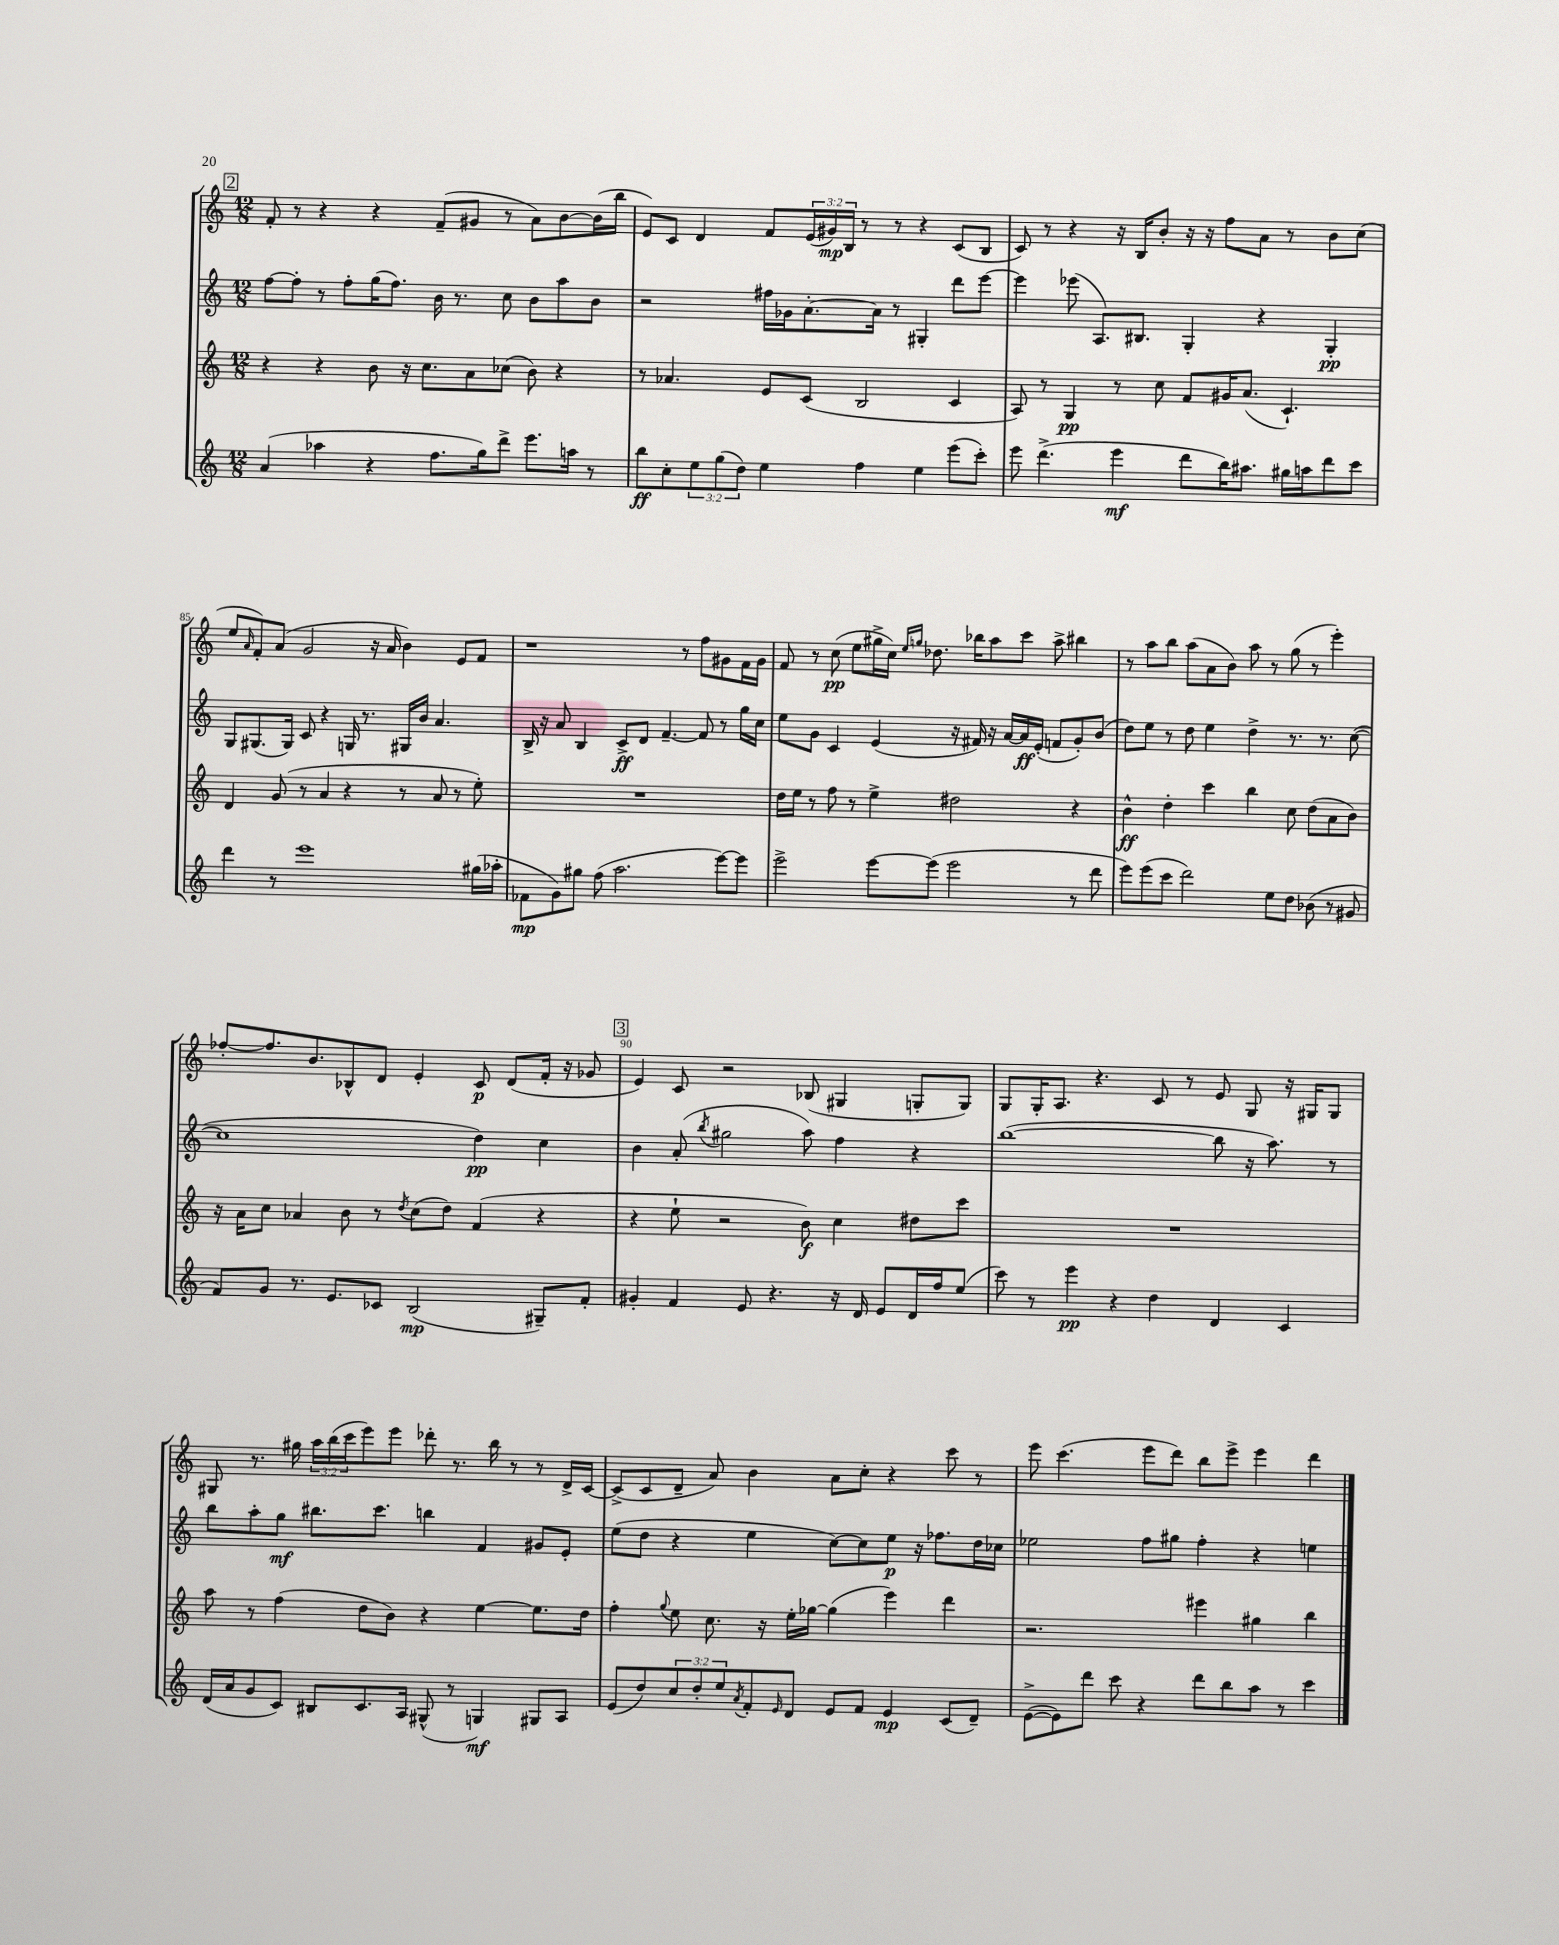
<<
\new StaffGroup <<
\new Staff = "s0" {
    \clef treble \key c \major \numericTimeSignature \time 12/8 \override Staff.TupletNumber.text = #tuplet-number::calc-fraction-text
    \mark \markup { \box "2" } f'8-. r8 r4 r4 f'8--( gis'8 r8 a'8) b'8~ b'16( b''16 |
    e'8) c'8 d'4 f'8 \tuplet 3/2 { e'16( gis'16\mp) b16 } r8 r8 r4 c'8( b8 |
    c'8) r8 r4 r16 b16 b'8-. r16 r16 f''8 a'8 r8 b'8 c''8( |
    e''8 \grace { a'16 } f'8-.) a'8( g'2 r16 a'16 b'4) e'8 f'8 |
    r1 r8 f''8 gis'8 f'16 gis'16 |
    f'8 r8 c''8\pp( e''8 gis''16-> c''16) \grace { e''16 g''16 } des''8. bes''16 a''8 c'''8 a''8-> bis''4 |
    r8 a''8 b''8 a''8( a'8 b'8) a''8 r8 g''8( r8 e'''4-.) |
    fes''8~-. fes''8. b'8. bes8-^ d'8 e'4-. c'8\p d'8( f'16-. r16 ges'8 |
    \mark \markup { \box "3" } e'4) c'8 r2 bes8( gis4 g8-. g8) |
    g8 g16-. a8. r4. c'8 r8 e'8 g8 r16 gis16 gis8 |
    gis8 r8. gis''16 \tuplet 3/2 { a''16 b''16( c'''16 } e'''8) e'''8 des'''8-. r8. b''16 r8 r8 d'16-> c'16~ |
    c'8->( c'8 d'8-- a'8) b'4 a'8 c''8-. r4 c'''8 r8 |
    e'''8 c'''4.( e'''8 d'''8) b''8 e'''8-> e'''4 d'''4 \bar "|." |
}
\new Staff = "s1" {
    \clef treble \key c \major \numericTimeSignature \time 12/8
    \mark \markup { \box "2" } f''8~ f''8-. r8 f''8-. g''16( f''8.) b'16 r8. c''8 b'8 a''8 b'8 |
    r2 fis''16 ges'16 a'8.~-. a'16 r8 gis4-. d'''8 e'''8~ |
    e'''4 ees'''8( a8.) bis8. g4-. r4 g4-.\pp |
    g8 gis8.( gis16) c'8 r4 g16 r8. gis16 b'16 a'4. |
    b16-> r16 a'8 b4 c'8->\ff d'8 f'4.~-- f'8 r8 g''16 c''16 |
    e''8 g'8 c'4 e'4( r16 fis'16) r16 a'16~ a'16\ff e'16-.( f'8 g'8-.) b'8( |
    d''8) e''8 r8 d''8 e''4 d''4-> r8. r8. c''8~( |
    c''1 d''4\pp) c''4 |
    \mark \markup { \box "3" } b'4 a'8-.( \acciaccatura { b''8 } gis''2 a''8) f''4 r4 |
    b''1~( b''8 r16 a''8.) r8 |
    b''8 a''8-. g''8\mf bis''8. c'''8. b''4 f'4 gis'8 e'8-. |
    e''8( d''8 r4 e''4 c''8~) c''8 e''8\p r16 fes''8. d''16 ces''16 |
    ees''2 f''8 gis''8 f''4-. r4 e''4 \bar "|." |
}
\new Staff = "s2" {
    \clef treble \key c \major \numericTimeSignature \time 12/8
    \mark \markup { \box "2" } r4 r4 b'8 r16 c''8. a'8 ces''8( b'8) r4 |
    r8 aes'4. e'8 c'8( b2 c'4 |
    a8) r8 g4\pp r8 c''8 f'8 gis'16 a'8.( c'4.-!) |
    d'4 g'8( r8 a'4 r4 r8 a'8 r8 e''8-.) |
    R1. |
    d''16 e''16 r8 f''8 r8 e''4-> dis''2 r4 |
    b'4-^\ff d''4-. c'''4 b''4 c''8 d''8( a'8 b'8) |
    r16 a'16 c''8 aes'4 b'8 r8 \acciaccatura { d''8 } c''8( d''8) f'4( r4 |
    \mark \markup { \box "3" } r4 e''8-! r2 b'8\f) c''4 dis''8 c'''8 |
    R1. |
    a''8 r8 f''4( d''8 b'8) r4 e''4~ e''8. d''16 |
    f''4-. \appoggiatura { g''8 } e''8 c''8. r16 e''16-. ges''16~ ges''4( e'''4) d'''4 |
    r2. eis'''4 gis''4 b''4 \bar "|." |
}
\new Staff = "s3" {
    \clef treble \key c \major \numericTimeSignature \time 12/8 \override Staff.TupletNumber.text = #tuplet-number::calc-fraction-text
    \mark \markup { \box "2" } a'4( aes''4 r4 f''8. g''16) d'''8-> e'''8. a''16 r8 |
    b''8\ff c''8-. \tuplet 3/2 { e''8 g''8( d''8) } e''4 f''4 e''4 e'''8( c'''8-.) |
    e'''8 d'''4.->( e'''4\mf d'''8 b''16) ais''8. gis''16 a''16 d'''8 c'''8 |
    d'''4 r8 e'''1 gis''16( aes''16-. |
    fes'8\mp g'8) gis''8 f''8( a''2. e'''8~) e'''8 |
    e'''2-> e'''8~ e'''8( e'''2 r8 d'''8 |
    e'''8) e'''8( c'''8 d'''2) e''8 d''8 bes'8( r8 gis'8 |
    f'8) g'8 r8. e'8. ces'8 b2\mp( gis8--) f'8-. |
    \mark \markup { \box "3" } gis'4-. f'4 e'8 r4. r16 d'16 e'8 d'16 f''16 e''8( |
    c'''8) r8 e'''4\pp r4 d''4 d'4 c'4 |
    d'16( a'16 g'8 c'8) bis8 c'8. a16 gis8-^( r8 g4\mf) gis8 a8 |
    e'8( d''8) \tuplet 3/2 { c''8 d''8-. e''8 } \acciaccatura { a'8 } f'8-. \grace { e'16 } d'8 e'8 f'8 e'4\mp c'8( d'8--) |
    e'8~->( e'8) d'''8 c'''8 r4 d'''8 b''8 a''8 r8 c'''4 \bar "|." |
}
>>
>>
\layout { \context { \Score currentBarNumber = #82 \override BarNumber.break-visibility = ##(#f #t #t) barNumberVisibility = #(every-nth-bar-number-visible 5) } }
